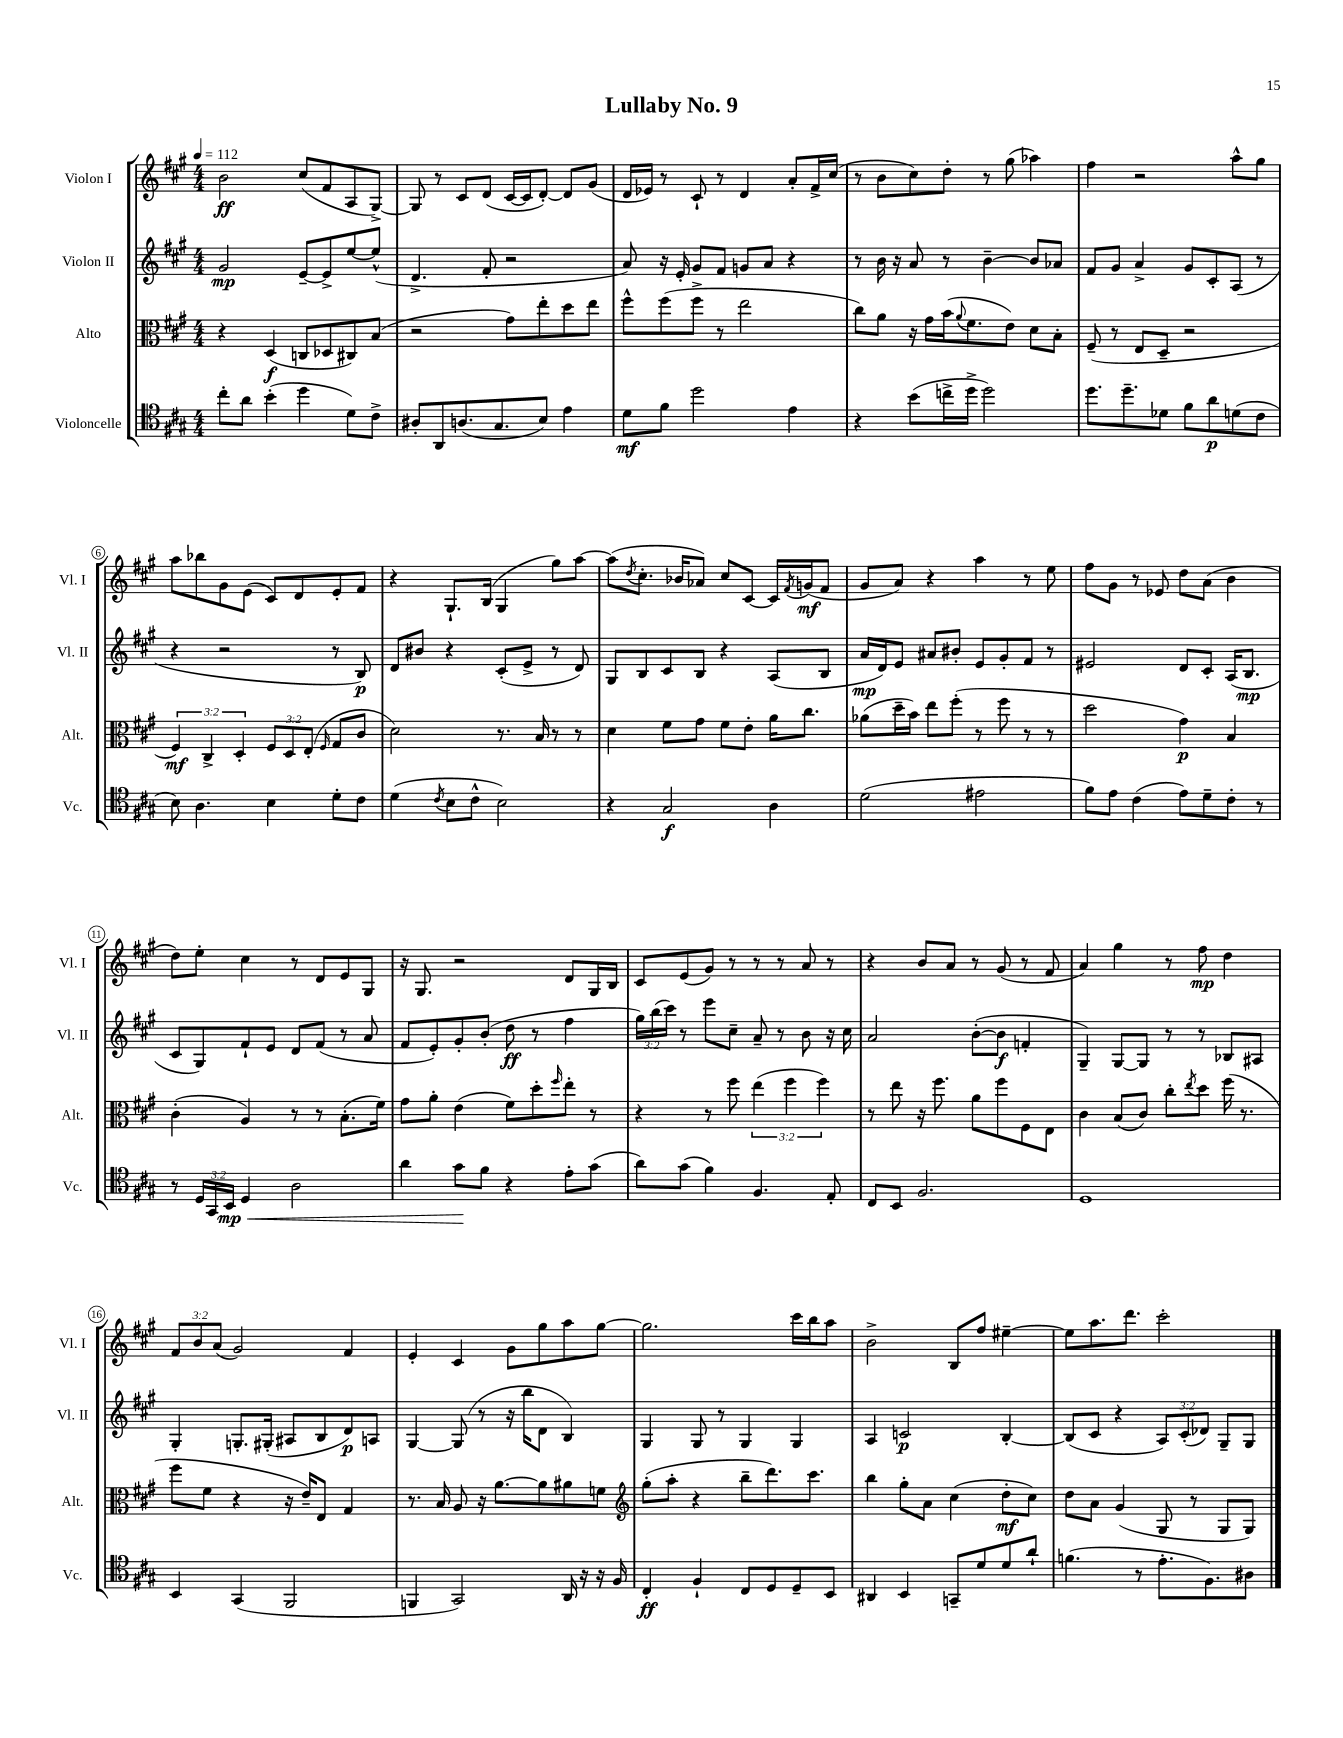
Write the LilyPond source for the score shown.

\header { title = "Lullaby No. 9" }
<<
\new StaffGroup <<
\new Staff = "s0" \with { instrumentName = "Violon I" shortInstrumentName = "Vl. I" } {
    \clef treble \key a \major \numericTimeSignature \time 4/4 \override Staff.TupletNumber.text = #tuplet-number::calc-fraction-text \tempo 4 = 112
    b'2\ff cis''8( fis'8 a8 gis8~->) |
    gis8 r8 cis'8 d'8( cis'16~ cis'16 d'8~-.) d'8 gis'8( |
    d'16 ees'16) r8 cis'8-! r8 d'4 a'8-. fis'16-> cis''16( |
    r8 b'8 cis''8) d''8-. r8 gis''8( aes''4) |
    fis''4 r2 a''8-^ gis''8 |
    a''8 bes''8 gis'8 e'8( cis'8) d'8 e'8-. fis'8 |
    r4 gis8.-! b16( gis4 gis''8) a''8~ |
    a''8( \acciaccatura { d''8 } cis''8.-. bes'16 aes'8) cis''8 cis'8~ cis'16 \acciaccatura { fis'8 } g'16\mf( fis'8 |
    gis'8 a'8) r4 a''4 r8 e''8 |
    fis''8 gis'8 r8 ees'8 d''8 a'8( b'4 |
    d''8) e''8-. cis''4 r8 d'8 e'8 gis8 |
    r16 gis8. r2 d'8 gis16 b16 |
    cis'8 e'8( gis'8) r8 r8 r8 a'8 r8 |
    r4 b'8 a'8 r8 gis'8( r8 fis'8 |
    a'4) gis''4 r8 fis''8\mp d''4 |
    \tuplet 3/2 { fis'8 b'8 a'8( } gis'2) fis'4 |
    e'4-. cis'4 gis'8 gis''8 a''8 gis''8~ |
    gis''2. cis'''16 b''16 a''8 |
    b'2-> b8 fis''8 eis''4~-- |
    eis''8 a''8. d'''8. cis'''2-. \bar "|." |
}
\new Staff = "s1" \with { instrumentName = "Violon II" shortInstrumentName = "Vl. II" } {
    \clef treble \key a \major \numericTimeSignature \time 4/4 \override Staff.TupletNumber.text = #tuplet-number::calc-fraction-text
    gis'2\mp e'8~-- e'8-> e''8~ e''8-^( |
    d'4.-> fis'8-. r2 |
    a'8) r16 e'16-. gis'8 fis'8 g'8 a'8 r4 |
    r8 b'16 r16 a'8 r8 b'4~-- b'8 aes'8 |
    fis'8 gis'8 a'4-> gis'8 cis'8-. a8( r8 |
    r4 r2 r8 b8\p) |
    d'8 bis'8 r4 cis'8-.( e'8-> r8 d'8) |
    gis8 b8 cis'8 b8 r4 a8( b8 |
    a'16\mp d'16) e'8 ais'8 bis'8-. e'8 gis'8-. fis'8 r8 |
    eis'2 d'8 cis'8-. a16( b8.\mp |
    cis'8 gis8) fis'8-! e'8 d'8 fis'8( r8 a'8 |
    fis'8 e'8-.) gis'8-. b'8-.( d''8\ff r8 fis''4 |
    \tuplet 3/2 { gis''16) b''16( cis'''16) } r8 e'''8 cis''8-- a'8-- r8 b'8 r16 cis''16 |
    a'2 b'8~-.( b'8\f f'4-. |
    gis4--) gis8~ gis8 r8 r8 bes8 ais8 |
    gis4-. g8.-. gis16-.( ais8 b8 d'8\p) a8 |
    gis4~ gis8( r8 r16 b''16 d'8 b4) |
    gis4 gis8 r8 gis4 gis4 |
    a4 c'2\p b4~-. |
    b8( cis'8 r4 \tuplet 3/2 { a8) cis'8-.( des'8) } gis8-- gis8 \bar "|." |
}
\new Staff = "s2" \with { instrumentName = "Alto" shortInstrumentName = "Alt." } {
    \clef alto \key a \major \numericTimeSignature \time 4/4 \override Staff.TupletNumber.text = #tuplet-number::calc-fraction-text
    r4 d4\f( c8 des8 cis8) b8( |
    r2 gis'8) e''8-. d''8 e''8 |
    fis''8-^ fis''8( fis''8-> r8 e''2 |
    cis''8) a'8 r16 gis'16 b'16( \appoggiatura { a'8 } fis'8. e'8) d'8 b8-. |
    fis8--( r8 e8 d8-- r2 |
    \tuplet 3/2 { fis4\mf) cis4-> d4-. } \tuplet 3/2 { fis8 d8 e8-.( } \grace { fis16 } gis8 cis'8 |
    d'2) r8. b16 r8 r8 |
    d'4 fis'8 gis'8 fis'8 e'8-. a'16 cis''8. |
    aes'8( d''16-- b'16) e''8 fis''8-.( r8 fis''8 r8 r8 |
    d''2 gis'4\p) b4 |
    cis'4-.( a4) r8 r8 b8.-.( fis'16) |
    gis'8 a'8-. e'4( fis'8) d''8-. \grace { fis''16 } e''8-. r8 |
    r4 r8 fis''8 \tuplet 3/2 { e''4( fis''4 fis''4) } |
    r8 e''8 r16 fis''8. a'8 fis''8 fis8 e8 |
    cis'4 b8( cis'8) cis''8-. \acciaccatura { e''8 } d''8 fis''16( r8. |
    fis''8 fis'8 r4 r16 e'16--) e8 gis4 |
    r8. b16 a8 r16 a'8.~ a'8 ais'8 f'8 |
    \clef treble gis''8-.( a''8-. r4 b''8-- d'''8.) cis'''8. |
    b''4 gis''8-. a'8 cis''4( d''8-.\mf cis''8) |
    d''8 a'8 gis'4( gis8 r8 gis8 gis8) \bar "|." |
}
\new Staff = "s3" \with { instrumentName = "Violoncelle" shortInstrumentName = "Vc." } {
    \clef tenor \key a \major \numericTimeSignature \time 4/4 \override Staff.TupletNumber.text = #tuplet-number::calc-fraction-text
    cis''8-. a'8 b'4-.( d''4 d'8) cis'8-> |
    ais8-. a,8 a8.( gis8. b8) e'4 |
    d'8\mf fis'8 d''2 e'4 |
    r4 b'8( c''16-> d''16-> d''2) |
    d''8. d''8.-- des'8 fis'8 a'8\p d'8( cis'8 |
    b8) a4. b4 d'8-. cis'8 |
    d'4( \acciaccatura { cis'8 } b8 cis'8-^ b2) |
    r4 gis2\f a4 |
    d'2( eis'2 |
    fis'8) e'8 cis'4( e'8) d'8-- cis'8-. r8 |
    r8 \tuplet 3/2 { d16 gis,16 b,16\mp\< } d4 a2 |
    a'4 gis'8\! fis'8 r4 e'8-. gis'8( |
    a'8) gis'8( fis'4) fis4. e8-. |
    cis8 b,8 fis2. |
    d1 |
    b,4 gis,4( fis,2 |
    f,4 gis,2) a,16 r16 r16 fis16 |
    cis4-.\ff fis4-! cis8 d8 d8-- b,8 |
    ais,4 b,4 g,8-- d'8 d'8 a'8-! |
    f'4.( r8 e'8.-. fis8.) ais8 \bar "|." |
}
>>
>>
\layout { \context { \Score \override BarNumber.stencil = #(make-stencil-circler 0.1 0.3 ly:text-interface::print) } }
